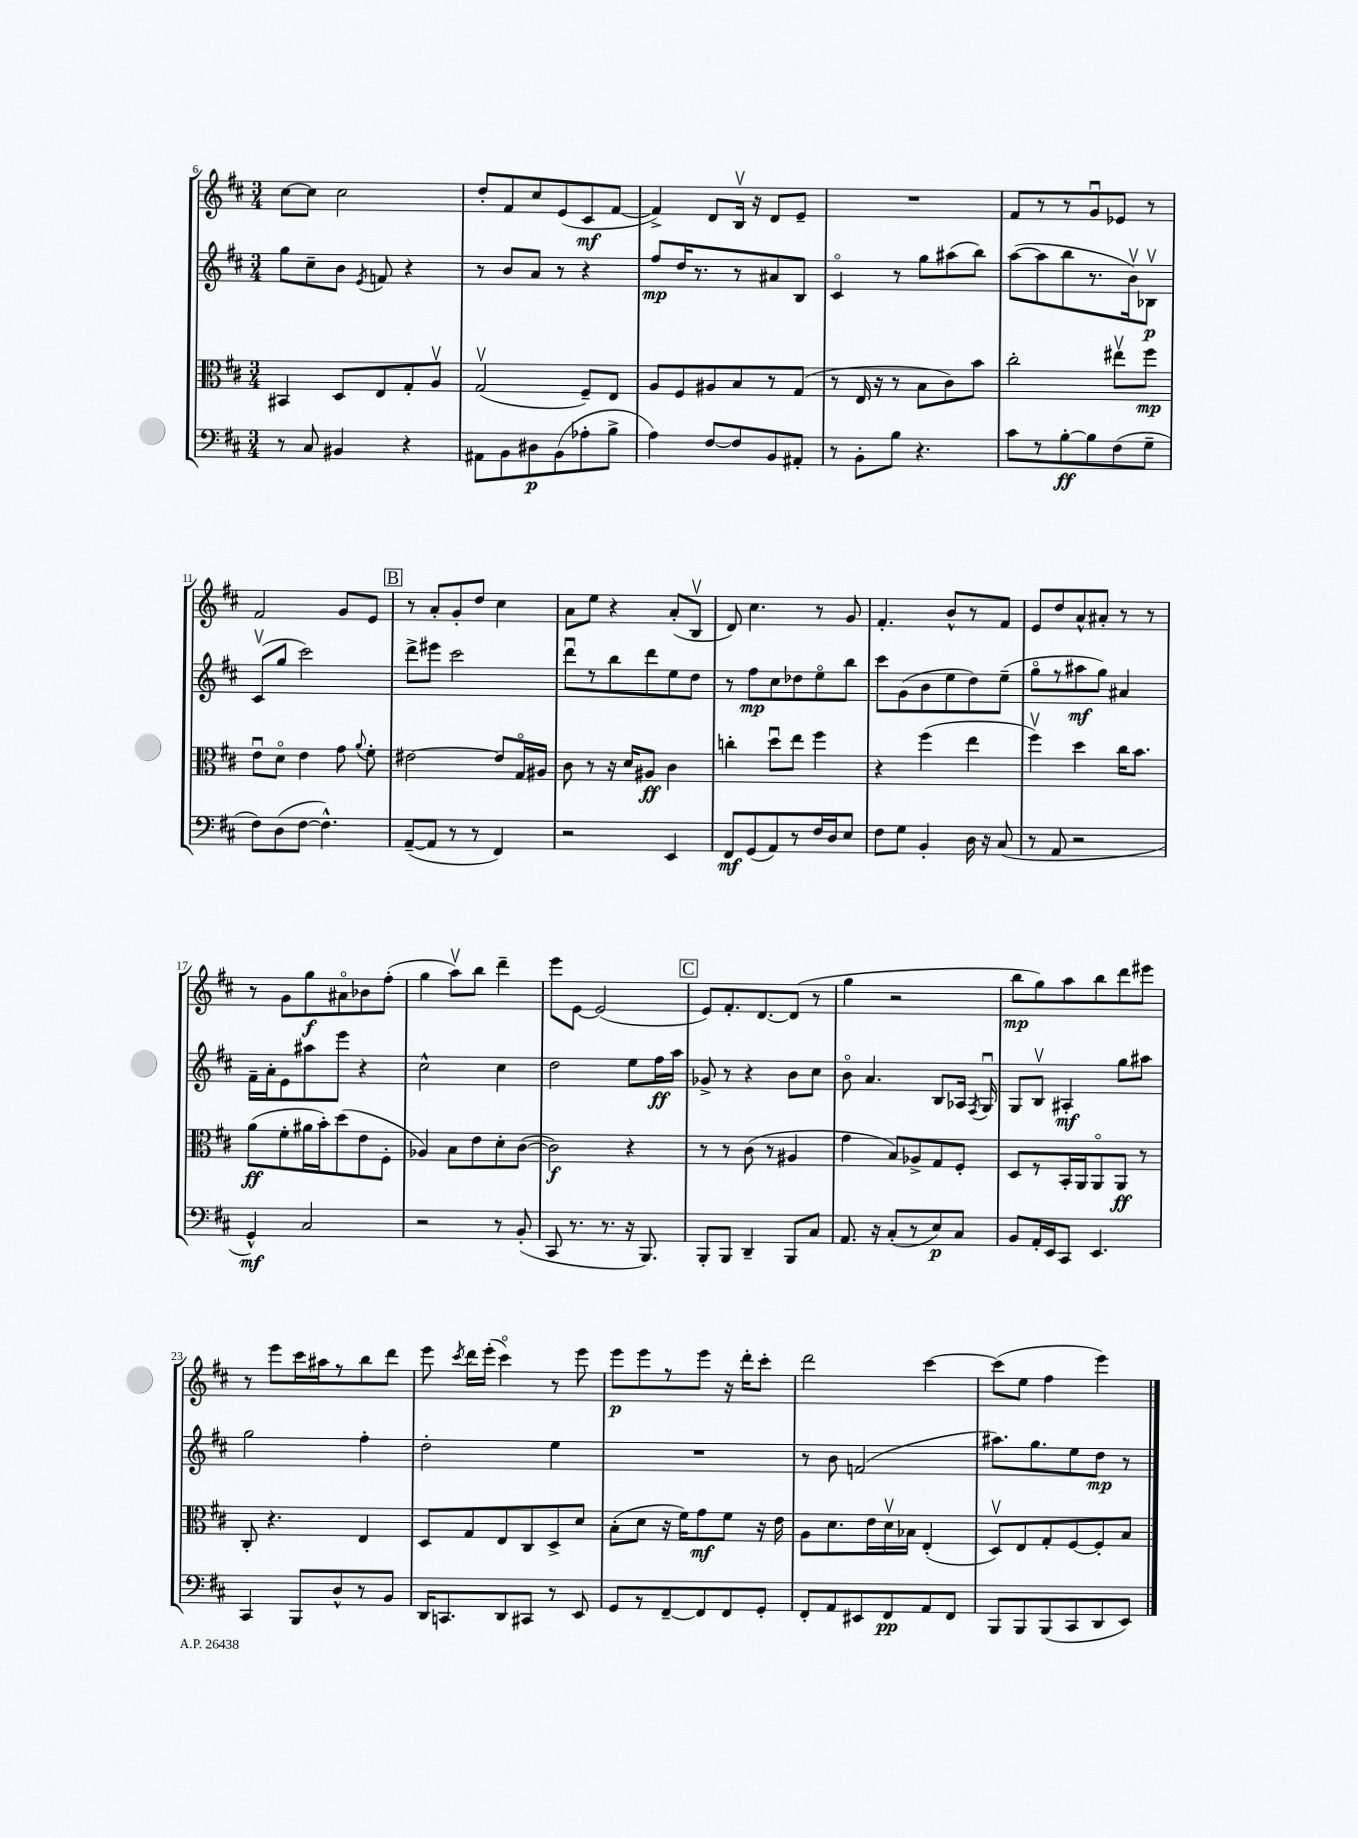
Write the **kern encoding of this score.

**kern	**dynam	**kern	**dynam	**kern	**dynam	**kern	**dynam
*part4	*part4	*part3	*part3	*part2	*part2	*part1	*part1
*staff4	*staff4	*staff3	*staff3	*staff2	*staff2	*staff1	*staff1
*clefF4	*	*clefC3	*	*clefG2	*	*clefG2	*
*k[f#c#]	*	*k[f#c#]	*	*k[f#c#]	*	*k[f#c#]	*
*M3/4	*	*M3/4	*	*M3/4	*	*M3/4	*
=6	=6	=6	=6	=6	=6	=6	=6
8r	.	4BB#X/	.	8gg\L	.	[8cc#\L	.
8C#/	.	.	.	8cc#~\	.	8cc#\J]	.
4BB#X/	.	8D/L	.	8b\J	.	2cc#\	.
.	.	.	.	8qe/	.	.	.
.	.	8E/	.	8fn/	.	.	.
4r	.	8G'/	.	4r	.	.	.
.	.	8Av/J	.	.	.	.	.
=7	=7	=7	=7	=7	=7	=7	=7
8AA#X\L	.	(2Gv/	.	8r	.	8dd'/L	.
8BB\	.	.	.	8b/L	.	8f#/	.
8D#X\	p	.	.	8a/J	.	8cc#/	.
(8BB\	.	.	.	8r	.	(8e/	.
8A-X'\	.	8F#~/L)	.	4r	.	8c#/	mf
8B^\J	.	8E/J	.	.	.	[8f#/J	.
=8	=8	=8	=8	=8	=8	=8	=8
4A\)	.	8A/L	.	8ff#/L	mp	4f#^/])	.
.	.	8F#/	.	16dd/K	.	.	.
.	.	.	.	8.r	.	.	.
[8F#/L	.	8A#X/	.	.	.	8d/L	.
8F#/]	.	8B/	.	8r	.	16Bv/Jk	.
.	.	.	.	.	.	16r	.
8BB/	.	8r	.	8a#X/	.	8d/L	.
8AA#X'/J	.	(8G/J	.	8B/J	.	8e~/J	.
=9	=9	=9	=9	=9	=9	=9	=9
8r	.	8r	.	4c#/	.	2.r	.
8BB'\L	.	16E/	.	.	.	.	.
.	.	16r	.	.	.	.	.
8B\J	.	8r	.	8r	.	.	.
4.r	.	8B\L	.	8gg\L	.	.	.
.	.	8c#\)	.	(8aa#X\	.	.	.
.	.	8b\J	.	8bb\J)	.	.	.
=10	=10	=10	=10	=10	=10	=10	=10
8c#\L	.	2cc#'\	.	([8aa\L	.	8f#/L	.
8r	.	.	.	8aa\]	.	8r	.
[8B'\	ff	.	.	8bb\	.	8r	.
8B\]	.	.	.	8.r	.	8gu/	.
(8F#\	.	8ee#Xv\L	.	.	.	8e-X/J	.
.	.	.	.	16bv\k)	.	.	.
8G~\J	.	8ff#\J	mp	8B-Xv\J	p	8r	.
!!LO:LB:g=z
=11	=11	=11	=11	=11	=11	=11	=11
8F#\L)	.	8eu\L	.	(8c#v/L	.	2f#/	.
(8D\	.	8d\J	.	8gg/J	.	.	.
[8F#\J	.	4e\	.	2ccc#\)	.	.	.
4.F#^^\])	.	.	.	.	.	.	.
.	.	8g\	.	.	.	8g/L	.
.	.	8qqa/	.	.	.	.	.
.	.	8f#'\	.	.	.	8e/J	.
!!LO:REH:place=s1:t=B
=12	=12	=12	=12	=12	=12	=12	=12
([8AA~/L	.	[2e#X\	.	8ddd^\L	.	8r	.
8AA/J]	.	.	.	8eee#X\J	.	8a'/L	.
8r	.	.	.	2ccc#\	.	8g'/	.
8r	.	.	.	.	.	8dd/J	.
4FF#/)	.	8e#/L]	.	.	.	4cc#\	.
.	.	16G/L	.	.	.	.	.
.	.	16A#X/JJ	.	.	.	.	.
=13	=13	=13	=13	=13	=13	=13	=13
2r	.	8c#\	.	8dddu\L	.	8a\L	.
.	.	8r	.	8r	.	8ee\J	.
.	.	16r	.	8bb\	.	4r	.
.	.	16d/KL	.	.	.	.	.
.	.	8A#X/J	ff	8ddd\	.	.	.
4EE/	.	4c#\	.	8ee\	.	(8a'/L	.
.	.	.	.	8dd\J	.	8Bv/J	.
=14	=14	=14	=14	=14	=14	=14	=14
8FF#/L	mf	4ccn'\	.	8r	.	8d/)	.
(8GG/	.	.	.	8ff#\L	mp	4.cc#\	.
8AA/)	.	8ddu\L	.	8cc#\	.	.	.
8r	.	8ee\J	.	8dd-X\	.	.	.
16F#/L	.	4ff#\	.	8ee\	.	8r	.
16D/J	.	.	.	.	.	.	.
8E/J	.	.	.	8bb\J	.	8g/	.
=15	=15	=15	=15	=15	=15	=15	=15
8F#\L	.	4r	.	8ccc#\L	.	4.f#'/	.
8G\J	.	.	.	(8g\	.	.	.
4BB'/	.	(4ff#\	.	8b\	.	.	.
.	.	.	.	8ee\	.	8b^^/L	.
16D\	.	4ee\	.	8dd\)	.	8r	.
16r	.	.	.	.	.	.	.
(8C#/	.	.	.	(8ee~\J	.	8f#/J	.
=16	=16	=16	=16	=16	=16	=16	=16
8r	.	4ff#v\)	.	8gg\L	.	8e/L	.
8AA/	.	.	.	8r	.	8dd/	.
2r	.	4dd\	.	8aa#X\	mf	8a^^/	.
.	.	.	.	8gg\J)	.	8a#X'/J	.
.	.	16cc#\KL	.	4a#X/	.	8r	.
.	.	8.b\J	.	.	.	.	.
.	.	.	.	.	.	8r	.
!!LO:LB:g=z
=17	=17	=17	=17	=17	=17	=17	=17
4GG^^/)	mf	(8a\L	ff	16f#~\LL	.	8r	.
.	.	.	.	16a'\J	.	.	.
.	.	8f#'\	.	8e\	.	8g\L	.
2C#/	.	16a#X\L	.	8aa#X\	.	8gg\	f
.	.	16b'\J)	.	.	.	.	.
.	.	(8dd\	.	8eee\J	.	8a#X\	.
.	.	8e\	.	4r	.	8b-X\	.
.	.	8F#'\J	.	.	.	(8ff#'\J	.
=18	=18	=18	=18	=18	=18	=18	=18
2r	.	4A-X/)	.	2cc#^^\	.	4gg\	.
.	.	8B\L	.	.	.	8aav\L)	.
.	.	8e\	.	.	.	8bb\J	.
8r	.	8d'\	.	4cc#\	.	4ddd~\	.
(8BB'/	.	([8c#\J	.	.	.	.	.
=19	=19	=19	=19	=19	=19	=19	=19
8CC#/	.	2c#\])	f	2dd\	.	8eee\L	.
8.r	.	.	.	.	.	[8e\J	.
.	.	.	.	.	.	(2e/]	.
8.r	.	.	.	.	.	.	.
16r	.	4r	.	8ee\L	.	.	.
8.BBB/)	.	.	.	.	.	.	.
.	.	.	.	16ff#\L	ff	.	.
.	.	.	.	16aa\JJ	.	.	.
!!LO:REH:place=s1:t=C
=20	=20	=20	=20	=20	=20	=20	=20
8BBB'/L	.	8r	.	8g-X^/	.	8e/L)	.
8BBB/J	.	8r	.	8r	.	8.f#'/	.
4DD~/	.	(8c#\	.	4r	.	.	.
.	.	.	.	.	.	[8.d/	.
.	.	8r	.	.	.	.	.
8BBB/L	.	4A#X/	.	8b\L	.	(8d/J]	.
8C#/J	.	.	.	8cc#\J	.	8r	.
=21	=21	=21	=21	=21	=21	=21	=21
8.AA/	.	4g\	.	8b\	.	4gg\	.
.	.	.	.	4.a/	.	.	.
16r	.	.	.	.	.	.	.
(8C#'/L	.	8B/L)	.	.	.	2r	.
8r	.	8A-X^/	.	.	.	.	.
8E/)	p	8G/	.	8B/L	.	.	.
8C#/J	.	8F#'/J	.	16A-X/Jk	.	.	.
.	.	.	.	8qF#/	.	.	.
.	.	.	.	16Gu/	.	.	.
=22	=22	=22	=22	=22	=22	=22	=22
8BB/L	.	8D/L	.	8G/L	.	8bb\L	mp
16AA'/L	.	8r	.	8Bv/J	.	8gg\)	.
16EE/J	.	.	.	.	.	.	.
8CC#/J	.	16BB'/L	.	4A#X'/	mf	8aa\	.
.	.	16AA/J	.	.	.	.	.
4.EE/	.	8AA/	.	.	.	8bb\	.
.	.	8AA/J	ff	8gg\L	.	8ddd\	.
.	.	8r	.	8aa#X\J	.	8eee#X\J	.
!!LO:LB:g=z
=23	=23	=23	=23	=23	=23	=23	=23
4CC#/	.	8C#'/	.	2gg\	.	8r	.
.	.	4.r	.	.	.	8eee\L	.
8BBB/L	.	.	.	.	.	16ccc#\L	.
.	.	.	.	.	.	16aa#X\J	.
8D^^/	.	.	.	.	.	8r	.
8r	.	4E/	.	4ff#'\	.	8bb\	.
8BB/J	.	.	.	.	.	8ddd\J	.
=24	=24	=24	=24	=24	=24	=24	=24
16DD/KL	.	8D/L	.	2dd'\	.	8eee\	.
8.CCn/	.	.	.	.	.	.	.
.	.	.	.	.	.	8qccc#/	.
.	.	8G/	.	.	.	16ddd\LL	.
.	.	.	.	.	.	(16eee'\JJ	.
8DD/	.	8E/	.	.	.	4ccc#\)	.
8CC#X/J	.	8C#/	.	.	.	.	.
8r	.	8D^/	.	4ee\	.	8r	.
8EE/	.	8d/J	.	.	.	8eee\	.
=25	=25	=25	=25	=25	=25	=25	=25
8GG/L	.	(8B'\L	.	2.r	.	8eee\L	p
8r	.	8d\J	.	.	.	8eee\	.
[8FF#~/	.	16r	.	.	.	8r	.
.	.	16f#\KL)	.	.	.	.	.
8FF#/]	.	8g\	mf	.	.	8eee\J	.
8FF#/	.	8f#\J	.	.	.	16r	.
.	.	.	.	.	.	16ddd'\KL	.
8GG'/J	.	16r	.	.	.	8ccc#'\J	.
.	.	16e\	.	.	.	.	.
=26	=26	=26	=26	=26	=26	=26	=26
8FF#'/L	.	8A\L	.	8r	.	2ddd\	.
8AA/	.	8.d\	.	8b\	.	.	.
8EE#X/	.	.	.	(2fn/	.	.	.
.	.	16e\L	.	.	.	.	.
8FF#/	pp	16dv\	.	.	.	.	.
.	.	16B-X\JJ	.	.	.	.	.
8AA/	.	(4E'/	.	.	.	[4ccc#\	.
8FF#/J	.	.	.	.	.	.	.
=27	=27	=27	=27	=27	=27	=27	=27
8BBB/L	.	8Dv/L)	.	8.aa#X\L)	.	(8ccc#\L]	.
8BBB/	.	8E/	.	.	.	8ee\J	.
.	.	.	.	8.gg\	.	.	.
(8BBB/	.	8G'/	.	.	.	4ff#\	.
8CC#/	.	[8F#/	.	8ee\	.	.	.
8DD/	.	8F#'/]	.	8dd\J	mp	4eee\)	.
8EE/J)	.	8B/J	.	8r	.	.	.
==	==	==	==	==	==	==	==
*-	*-	*-	*-	*-	*-	*-	*-
